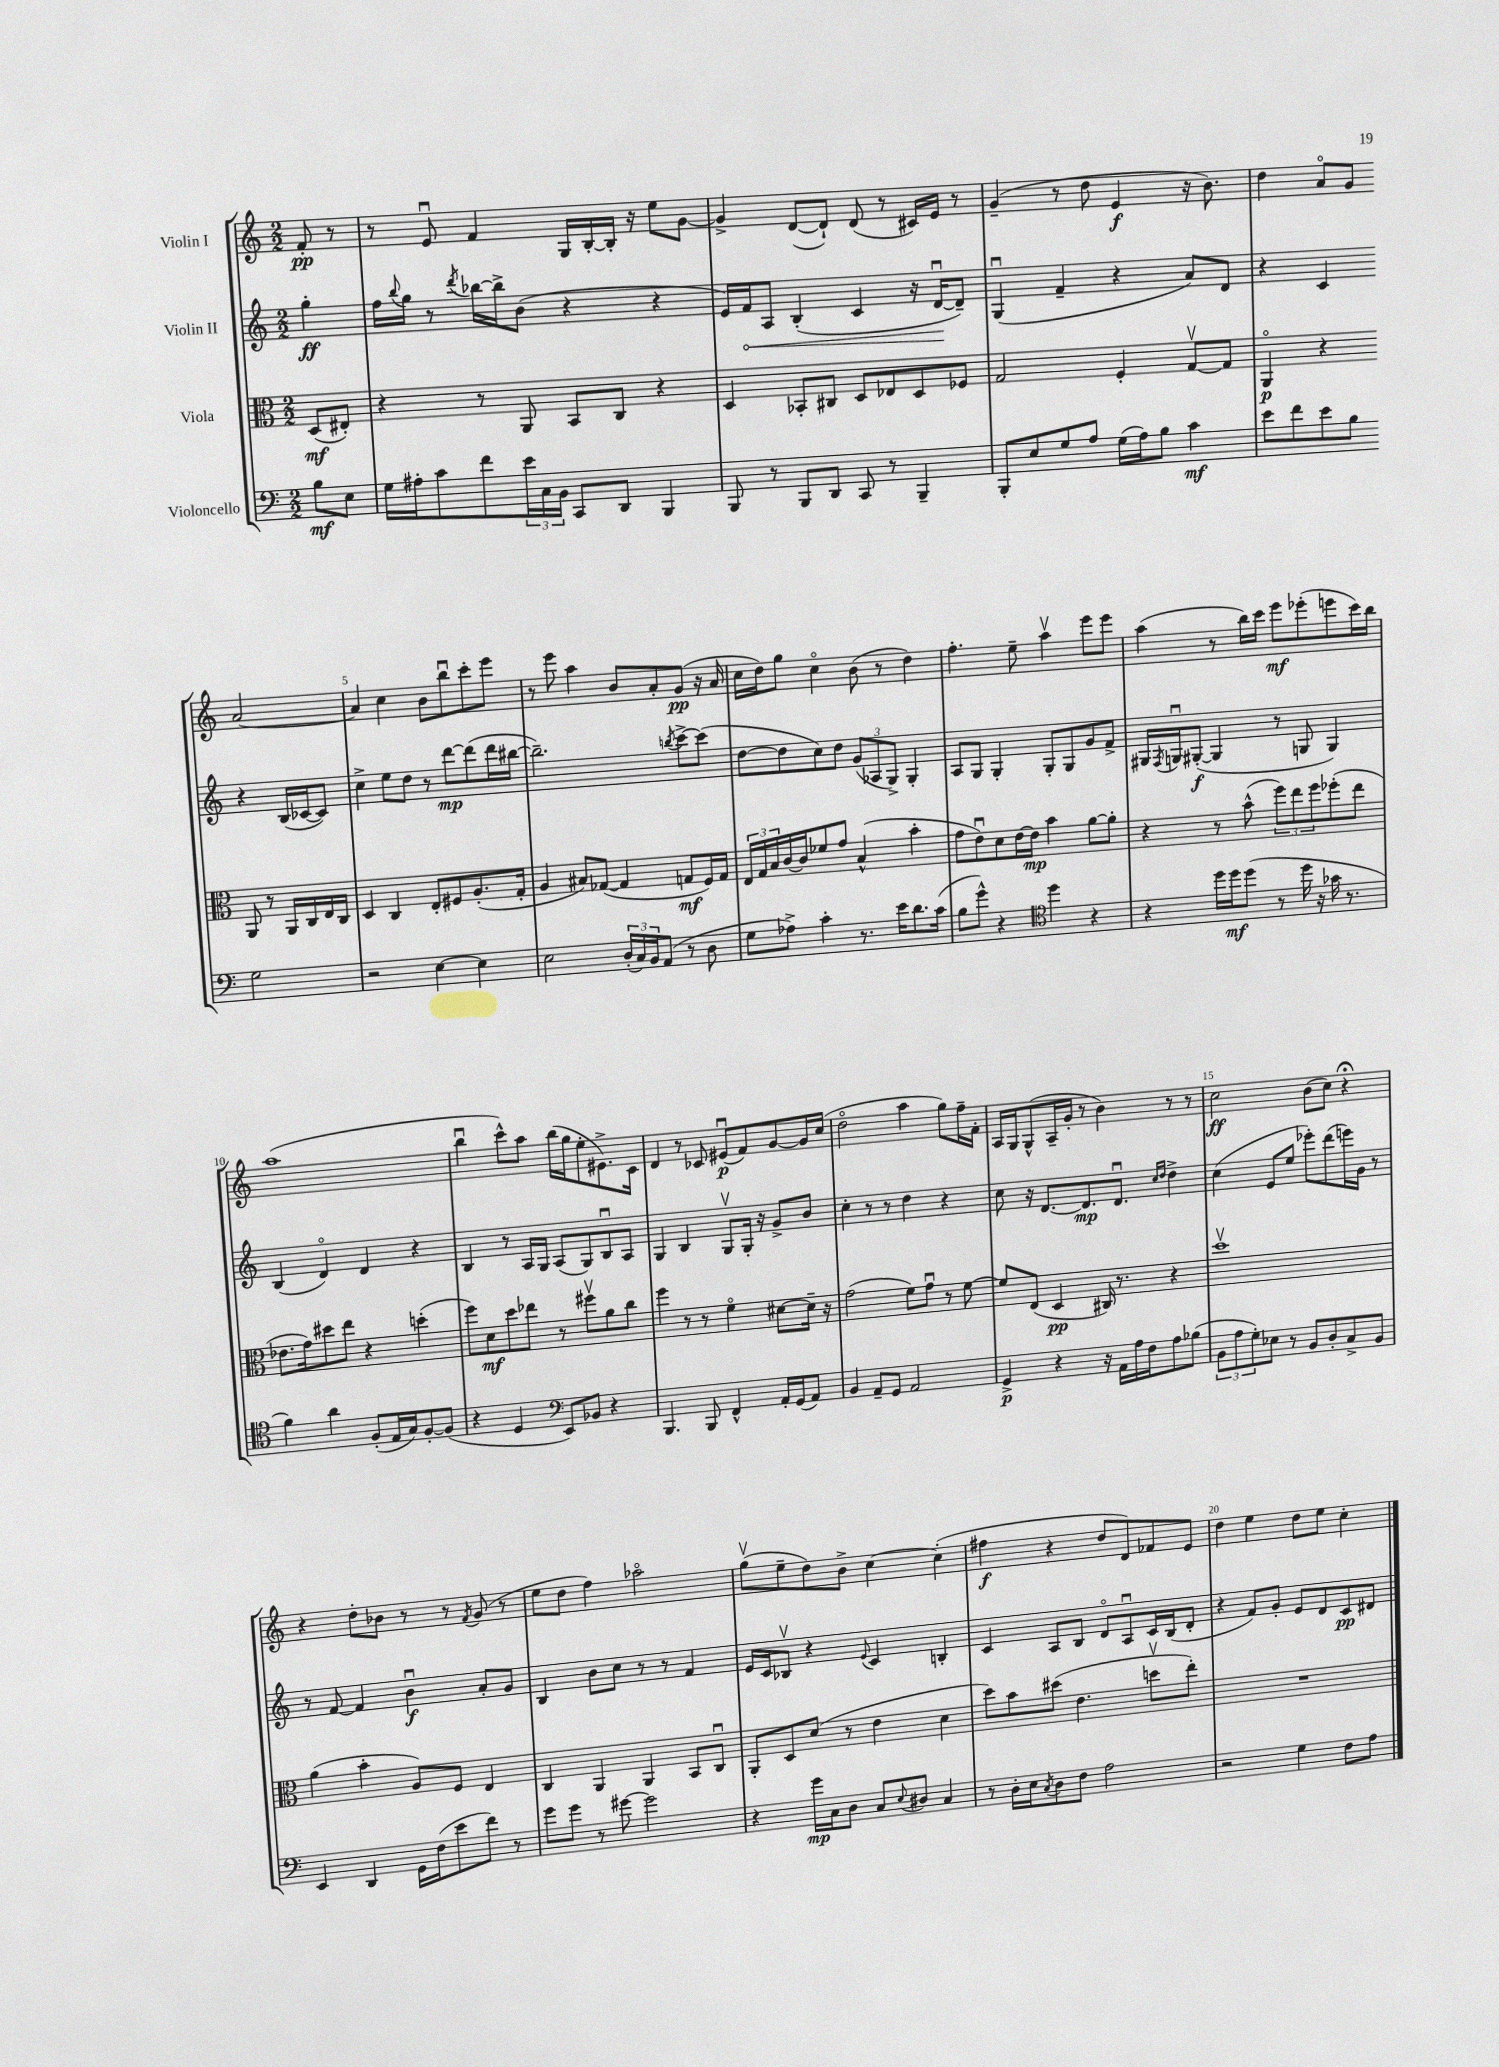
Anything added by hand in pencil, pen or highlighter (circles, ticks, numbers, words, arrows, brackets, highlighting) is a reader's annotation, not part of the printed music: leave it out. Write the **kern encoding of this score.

**kern	**kern	**kern	**kern
*staff4	*staff3	*staff2	*staff1
*clefF4	*clefC3	*clefG2	*clefG2
*k[]	*k[]	*k[]	*k[]
*M2/2	*M2/2	*M2/2	*M2/2
8B	(8D	4gg'	8f'
8E	8E#')	.	8r
=	=	=	=
16G	4r	16ff	8r
.	.	8qqbb	.
16A#'	.	16gg	.
8c	.	8r	8eu
.	.	8qddd	.
8f	8r	[16bb-	4f
.	.	16bb-^]	.
24e	8AA	(8b	.
24C	.	.	.
24BB	.	.	.
8CC	8BB	4r	16G
.	.	.	[16B'
8DD	8C	.	16B']
.	.	.	16r
4BBB	4r	4r	8ee
.	.	.	[8g
=	=	=	=
8BBB	4D	16e)	4g^]
.	.	16f	.
8r	.	8A	.
8BBB	8BB-'	(4B'	([8d
8DD	8C#	.	8d`])
8CC	8D	4c	(8d
8r	8E-	.	8r
4BBB~	8D	16r	16c#)
.	.	[16du	16e
.	8F-	8d~])	8r
=	=	=	=
8BBB'	2G	(4Gu	(4g~
8E	.	.	.
8G	.	4f~	8r
8A	.	.	8dd
(16G	4F'	4r	4e
16A)	.	.	.
8B	.	.	.
4c	[8Gv	8a)	16r
.	.	.	8.b)
.	8G]	8d	.
=	=	=	=
8e	4AAo	4r	4dd
8f	.	.	.
8e	4r	4c	8ao
8B	.	.	8g
2G	8AA	4r	[2a
.	8r	.	.
.	16AA	(16B	.
.	16C	[16c-	.
.	16E	8c-])	.
.	16C	.	.
=	=	=	=
2r	4D	4cc^	4a]
.	4C	8ee	4cc
.	.	8dd	.
[4E	8E'	8r	8b
.	8F#	[8ddd	8bbu
4E]	(8.A'	(8ddd]	8ccc'
.	.	16ddd	8eee
.	16G'	[16bb#	.
=	=	=	=
2E	4A	2.bb#~])	8r
.	.	.	8eee
.	8B#)	.	4aa
.	([8G-	.	.
(24D'	4G-]	.	8b
24C)	.	.	.
24BB	.	.	.
(8AA	.	.	8a'
.	.	8qbb	.
8r	8G	[8ccc^	(8g
8D	16F)	(8ccc]	16r
.	16G	.	16a
=	=	=	=
8G	24E	[8dd	16cc
.	24G	.	.
.	.	.	16dd)
.	24B	.	.
8A-^)	[16c	8dd]	8gg
.	16c]	.	.
4c'	8f-	8cc)	4cco
.	8g	8dd	.
8.r	(4B^^	(12g	(8b
.	.	12A-	.
.	.	.	8r
.	.	12G^)	.
16e	.	.	.
8.d	4b'	4G'	4dd)
(16c	.	.	.
=	=	=	=
8B	8g	8A	4.ff'
8g^^)	8eu)	8G	.
4r	8d	4G'	.
.	[16e	.	8ee~
.	16e]	.	.
*clefC4	*	*	*
4dd	4b	8G'	4aav
.	.	8G	.
4r	[8a	8g	8eee
.	8a']	8f^	8eee
=	=	=	=
4r	4r	16G#	(4aa
.	.	8qF	.
.	.	16Gu	.
.	.	([8G#'	.
16dd	8r	4G#]	8r
16dd	.	.	.
(8dd	(8b^^	.	16bb)
.	.	.	16ccc
8r	12ff)	8r	8eee
.	12ee	.	.
16dd	.	8G	(8eee-'
.	12ff	.	.
16r	.	.	.
16g-	(8ff-'	4G)	8eee
8.r	.	.	.
.	8ee	.	16ccc)
.	.	.	16bb
=	=	=	=
4f)	8.e-	(4B	(1aa
.	16g)	.	.
4a	8dd#	4do)	.
.	8ee	.	.
(8F'	4r	4d	.
16E	.	.	.
16G)	.	.	.
[8F'	(4dd'	4r	.
(8F]	.	.	.
=	=	=	=
4r	8ff)	4B	4bbu
.	8d	.	.
4D	8dd	8r	8ccc^^)
.	8ee-	16A	8aa
.	.	16G	.
*clefF4	*	*	*
8EE)	8r	(8A	(16bb
.	.	.	16gg
8BB-	8ff#v	8G)	8ee'
4r	8a	8Bu	8.e#^)
.	8cc	8A	.
.	.	.	16c
=	=	=	=
4.BBB	4ff	4G	4d
.	8r	4B	8r
8BBB	8r	.	8c-
4FF^^	4fo	8Gv	(8e#u
.	.	16G'	8f)
.	.	16r	.
16AA'	[8d#	8g^	[8g
(16GG	.	.	.
8AA)	16d#~]	8b	16g]
.	16r	.	(16cc
=	=	=	=
4BB	(2g	4cc'	2ddo
8AA~	.	8r	.
8GG	.	8r	.
2AA	8f)	4dd	4aa
.	8gu	.	.
.	8r	4r	8gg)
.	[8f	.	16ff~
.	.	.	16f'
=	=	=	=
4GG^	8f]	8cc	16A
.	.	.	16G
.	(8E	16r	(8G^^
.	.	[8.d	.
4r	4D	.	16A~
.	.	.	16g'
.	.	8.d]	8r
16r	16C#)	.	4b)
16AA	8.r	8.du	.
16A	.	.	.
16F	.	.	.
.	.	16qqcc	.
.	.	16qqdd	.
8A	4r	4dd^	8r
(8B-	.	.	8r
=	=	=	=
12BB	1ddv	(4cc	2cc
12A	.	.	.
12G')	.	.	.
8E-	.	8e	.
8r	.	8ee	.
8BB	.	8eee-')	(8b
8D'	.	(8ddd	8cc)
8C^	.	16eee)	4r;
.	.	16g	.
8BB	.	8r	.
=	=	=	=
4EE	(4a	8r	4r
.	.	[8f	.
4DD	4b'	4f]	8dd'
.	.	.	8b-
16GG	8A)	4bu	8r
(16F	.	.	.
8e	8F	.	8r
.	.	.	8qf
8f)	4E	8a'	(8g
8r	.	8g	8r
=	=	=	=
8g	4C	4B	8ee
8g	.	.	8dd
8r	4AA	8b	4ff)
[8g#	.	8cc	.
2g#]	4AA	8r	2aa-o
.	.	8r	.
.	8BB	4f	.
.	8Cu	.	.
=	=	=	=
4r	8AA'	16e	(8ggv
.	.	16c	.
.	8D	8B-v	8ee~
16g	(8d	4r	8dd)
16C	.	.	.
8D	8r	.	8b^
.	.	8qqe	.
8C	4e	4c	[4cc
8qqE	.	.	.
8D#	.	.	.
4C	4d	4B'	(4cc']
=	=	=	=
8r	8dd)	4c	4ff#
16D'	8b	.	.
16E	.	.	.
8qC	.	.	.
8D	(8dd#	8A	4r
8F	4.e	8B	.
2A	.	8do	8dd
.	.	8Au	8d)
.	8ddv	16c	8f-
.	.	(16B	.
.	8ee')	8d'	8e
=	=	=	=
2r	1r	4r	4dd
.	.	8f)	4ee
.	.	8g'	.
4G	.	8e	8dd
.	.	8d	8ee
8F	.	8c	4cc'
8A	.	8d#	.
==	==	==	==
*-	*-	*-	*-
